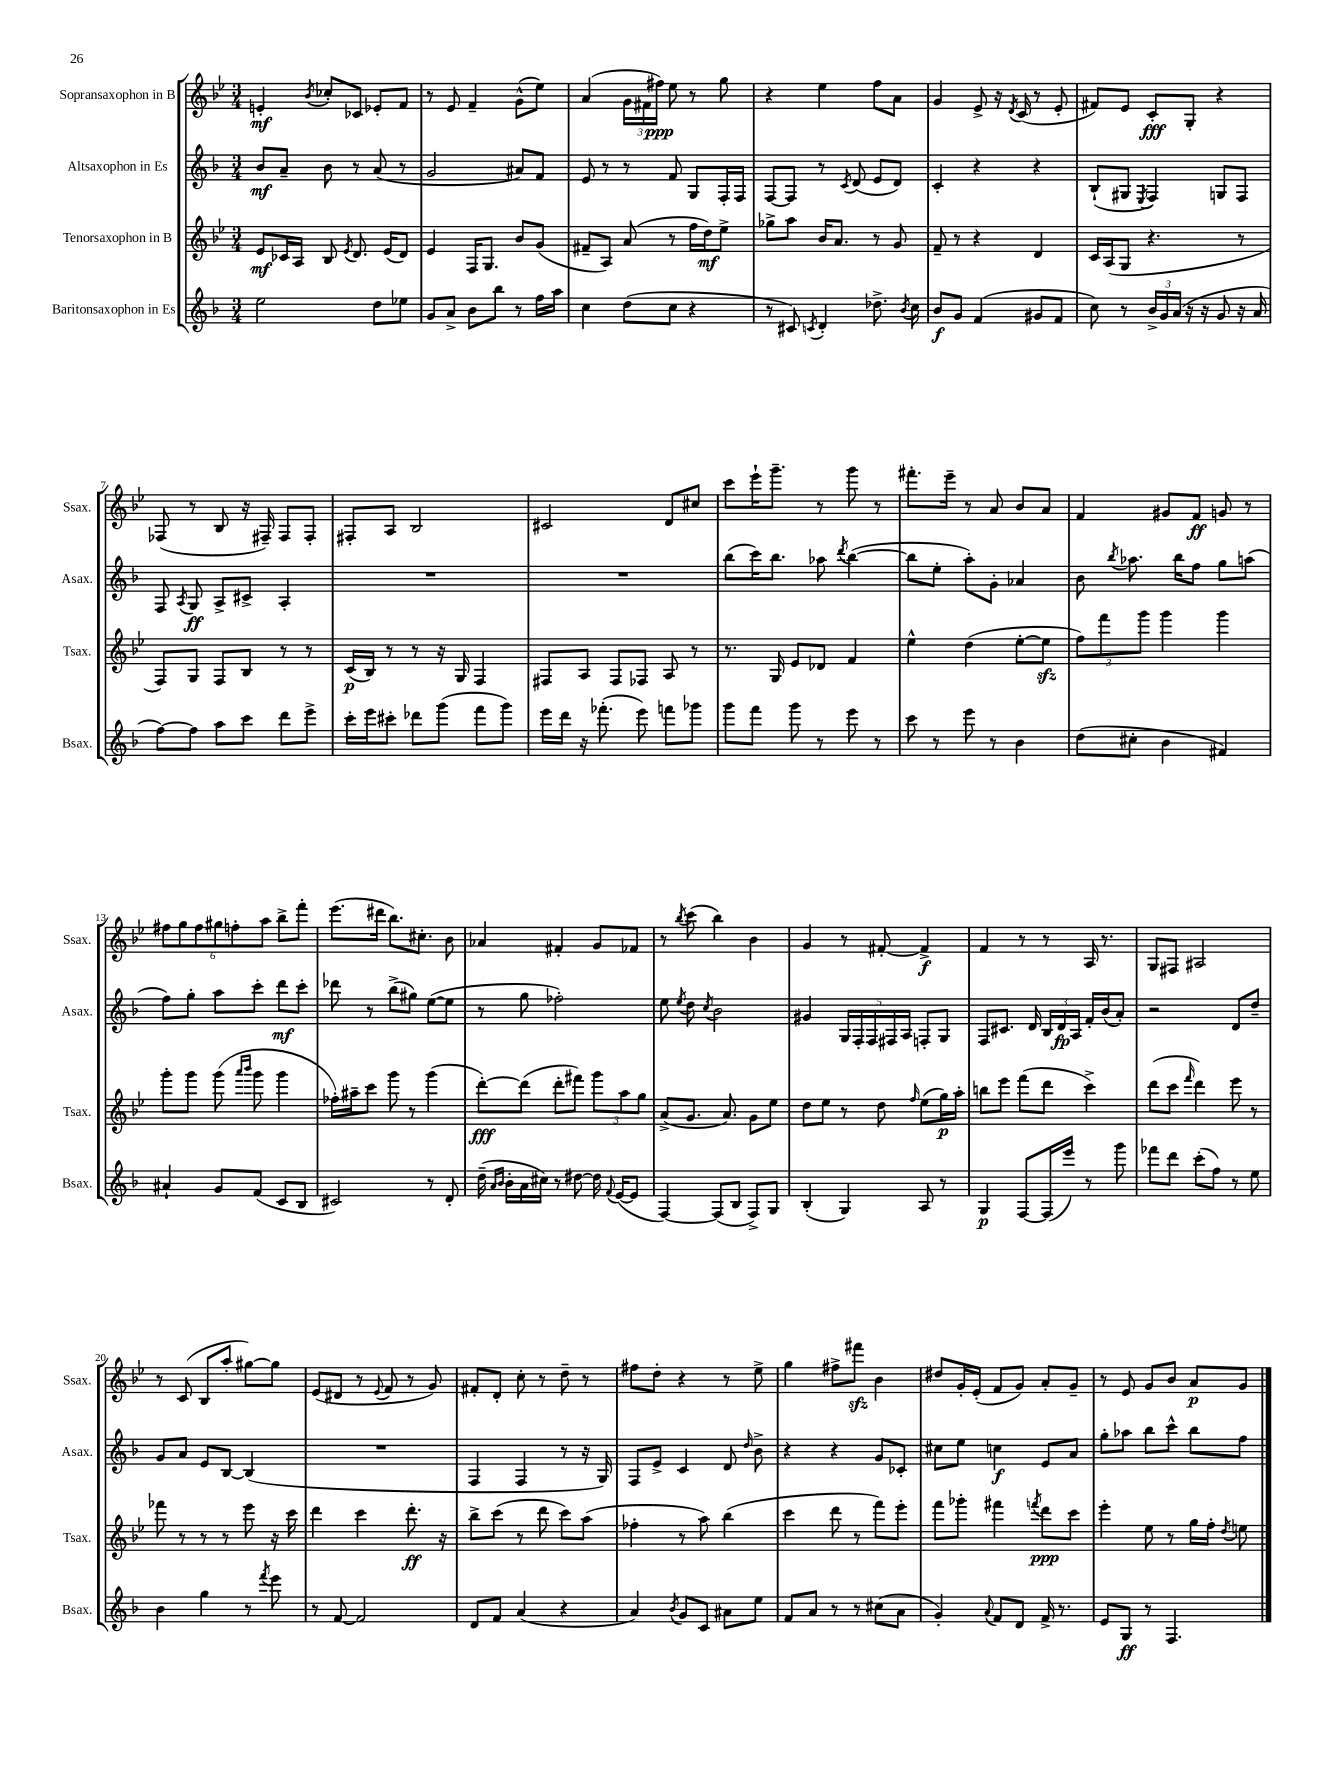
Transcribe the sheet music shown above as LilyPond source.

<<
\new StaffGroup <<
\new Staff = "s0" \with { instrumentName = "Sopransaxophon in B" shortInstrumentName = "Ssax." } {
    \clef treble \key bes \major \numericTimeSignature \time 3/4
    \autoBeamOff e'4-.\mf \acciaccatura { bes'8 } ces''8[-. ces'8] ees'8[-. f'8] |
    r8 ees'8 f'4-- g'8[-^( ees''8]) |
    a'4( \tuplet 3/2 { g'16[ fis'16 fis''16]\ppp) } ees''8 r8 g''8 |
    r4 ees''4 f''8[ a'8] |
    g'4 ees'8-> r16 \acciaccatura { d'8 } c'16( r8 ees'8-. |
    fis'8[) ees'8] c'8[-.\fff g8]-. r4 |
    fes8( r8 bes8 r16 fis16--) fis8[ fis8]-. |
    fis8[-. a8] bes2 |
    cis'2 d'8[ cis''8] |
    c'''8[ ees'''16-! g'''8.]-- r8 g'''8 r8 |
    fis'''8.[-. ees'''16]-- r8 a'8 bes'8[ a'8] |
    f'4 gis'8[ f'8]\ff g'8 r8 |
    \tuplet 6/4 { fis''8[ g''8 fis''8 gis''8 f''8-. a''8] } bes''8[-> f'''8]-. |
    ees'''8.[( dis'''16] bes''8.[) cis''8.]-. bes'8 |
    aes'4 fis'4-. g'8[ fes'8] |
    r8 \acciaccatura { bes''8 } c'''8( bes''4) bes'4 |
    g'4 r8 fis'8~-. fis'4->\f |
    f'4 r8 r8 a16 r8. |
    g8[ fis8] ais2 |
    r8 c'8( bes8[ a''8]-. gis''8[~) gis''8] |
    ees'8[( dis'8] r8 \appoggiatura { ees'8 } f'8 r8 g'8) |
    fis'8[-. d'8]-. c''8-. r8 d''8-- r8 |
    fis''8[ d''8]-. r4 r8 ees''8-> |
    g''4 fis''8[-> fis'''8]\sfz bes'4 |
    dis''8[ g'16-. ees'16]-.( f'8[ g'8]) a'8[-. g'8]-- |
    r8 ees'8 g'8[ bes'8] a'8[\p g'8] \bar "|." |
}
\new Staff = "s1" \with { instrumentName = "Altsaxophon in Es" shortInstrumentName = "Asax." } {
    \clef treble \key f \major \numericTimeSignature \time 3/4
    \autoBeamOff bes'8[\mf a'8]-- bes'8 r8 a'8( r8 |
    g'2 ais'8[) f'8] |
    e'8 r8 r8 f'8 g8[ f16-. f16] |
    f8[~ f8] r8 \acciaccatura { c'8 } d'8( e'8[ d'8]) |
    c'4-. r4 r4 |
    bes8[-!( gis8] \acciaccatura { e8 } f4) g8[ f8] |
    f8 \acciaccatura { a8 } g8\ff a8[-> cis'8]-> a4-. |
    R2. |
    R2. |
    bes''8[( c'''16) bes''8.] aes''8 \acciaccatura { d'''8 } bes''4~( |
    bes''8[ e''8]-. a''8[-.) g'8]-. aes'4 |
    bes'8 \acciaccatura { bes''8 } aes''8. bes''16[ f''8] g''8[ a''8]( |
    f''8[) g''8]-. a''8[ c'''8]-. d'''8[\mf c'''8]-. |
    des'''8 r8 bes''8[->( gis''8]) e''8[~( e''8] |
    r8 g''8 fes''2-.) |
    e''8 \acciaccatura { e''8 } d''8 \acciaccatura { c''8 } bes'2 |
    gis'4 \tuplet 5/4 { g16[ f16-. f16 fis16 a16] } f8[-. g8] |
    f8[ cis'8.] d'16 \tuplet 3/2 { bes16[ d'16\fp a16] } f'16[-. bes'16( a'8]-.) |
    r2 d'8[ d''8]-- |
    g'8[ a'8] e'8[ bes8]~ bes4( |
    R2. |
    f4 f4 r8 r16 g16) |
    f8[ e'8]-> c'4 d'8 \grace { d''16 } bes'8-> |
    r4 r4 g'8[ ces'8]-. |
    cis''8[ e''8] c''4\f e'8[ a'8] |
    g''8[-. aes''8] bes''8[ c'''8]-^ bes''8[ f''8] \bar "|." |
}
\new Staff = "s2" \with { instrumentName = "Tenorsaxophon in B" shortInstrumentName = "Tsax." } {
    \clef treble \key bes \major \numericTimeSignature \time 3/4
    \autoBeamOff ees'8[\mf ces'16 a16] bes8 \acciaccatura { ees'8 } d'8. ees'16[( d'8]) |
    ees'4 f16[ g8.] bes'8[ g'8]( |
    fis'8[-- a8]) a'8( r8 f''16[ d''16\mf) ees''8]-> |
    ges''8[-> a''8] bes'16[ a'8.] r8 g'8 |
    f'8-- r8 r4 d'4 |
    c'16[ a16( g8] r4. r8 |
    f8[) g8] f8[ bes8] r8 r8 |
    c'16[\p( bes16]) r8 r8 r16 g16 f4 |
    fis8[ a8] fis8[ fes8] a8 r8 |
    r8. g16 ees'8[ des'8] f'4 |
    ees''4-^ d''4( ees''8[~-. ees''8]\sfz |
    \tuplet 3/2 { f''8[) f'''8 g'''8] } g'''4 g'''4 |
    g'''8[-. g'''8] g'''8( \grace { a'''16[ bes'''16] } g'''8 g'''4 |
    fes''16[-.) ais''16-- c'''8] g'''8 r8 g'''4( |
    d'''8[~-.\fff) d'''8]( d'''8[-. fis'''8]) \tuplet 3/2 { g'''8[ a''8 g''8] } |
    a'8[->( g'8.] a'8.) g'8[ ees''8] |
    d''8[ ees''8] r8 d''8 \grace { f''16 } ees''8[( g''16\p) a''16]-. |
    b''8[ ees'''8] f'''8[( d'''8] c'''4->) |
    d'''8[( c'''8] \grace { f'''16 } d'''4) ees'''8 r8 |
    fes'''8 r8 r8 r8 ees'''8 r16 c'''16 |
    d'''4 c'''4 d'''8.-.\ff r16 |
    bes''8[-> c'''8]( r8 d'''8 c'''8[) a''8]( |
    fes''4-. r8 a''8) bes''4( |
    c'''4 d'''8 r8 f'''8[) ees'''8]-. |
    f'''8[ ges'''8]-. fis'''4 \acciaccatura { f'''8 } d'''8[\ppp c'''8] |
    ees'''4-. ees''8 r8 g''16[ f''16]-. \acciaccatura { d''8 } e''8 \bar "|." |
}
\new Staff = "s3" \with { instrumentName = "Baritonsaxophon in Es" shortInstrumentName = "Bsax." } {
    \clef treble \key f \major \numericTimeSignature \time 3/4
    \autoBeamOff e''2 d''8[ ees''8] |
    g'8[ a'8]-> bes'8[ bes''8] r8 f''16[ a''16] |
    c''4 d''8[( c''8] r4 |
    r8 cis'8) \acciaccatura { c'8 } d'4-. des''8.-> \acciaccatura { bes'8 } c''16 |
    bes'8[\f g'8] f'4( gis'8[ f'8] |
    c''8) r8 \tuplet 3/2 { bes'16[-> g'16 a'16]( } r16 r16 g'8 r16 a'16 |
    f''8[~) f''8] a''8[ c'''8] d'''8[ e'''8]-> |
    c'''16[-. e'''16 cis'''8]-. des'''8[ g'''8]( f'''8[ g'''8]) |
    e'''16[ d'''16] r16 fes'''8.-.( e'''8) f'''8[ ges'''8] |
    g'''8[ f'''8] g'''8 r8 e'''8 r8 |
    c'''8 r8 e'''8 r8 bes'4 |
    d''8[( cis''8]-. bes'4 fis'4) |
    ais'4-! g'8[ f'8]( c'8[ bes8] |
    cis'2) r8 d'8-. |
    d''16--( \grace { a'16[ bes'16] } bes'16[-. a'16 cis''16]) r8 dis''8~ dis''16 \appoggiatura { f'8 } e'16[~( e'8] |
    f4~) f8[( bes8] f8[->) g8] |
    bes4-.( g4) a8 r8 |
    g4\p f8[~ f16( e'''16]) r8 g'''8 |
    fes'''8[ d'''8] c'''8[-.( f''8]) r8 e''8 |
    bes'4 g''4 r8 \acciaccatura { f'''8 } e'''8 |
    r8 f'8~ f'2 |
    d'8[ f'8] a'4( r4 |
    a'4) \acciaccatura { bes'8 } g'8[ c'8] ais'8[ e''8] |
    f'8[ a'8] r8 r8 cis''8[( a'8] |
    g'4-.) \appoggiatura { a'8 } f'8[ d'8] f'16-> r8. |
    e'8[ g8]\ff r8 f4. \bar "|." |
}
>>
>>
